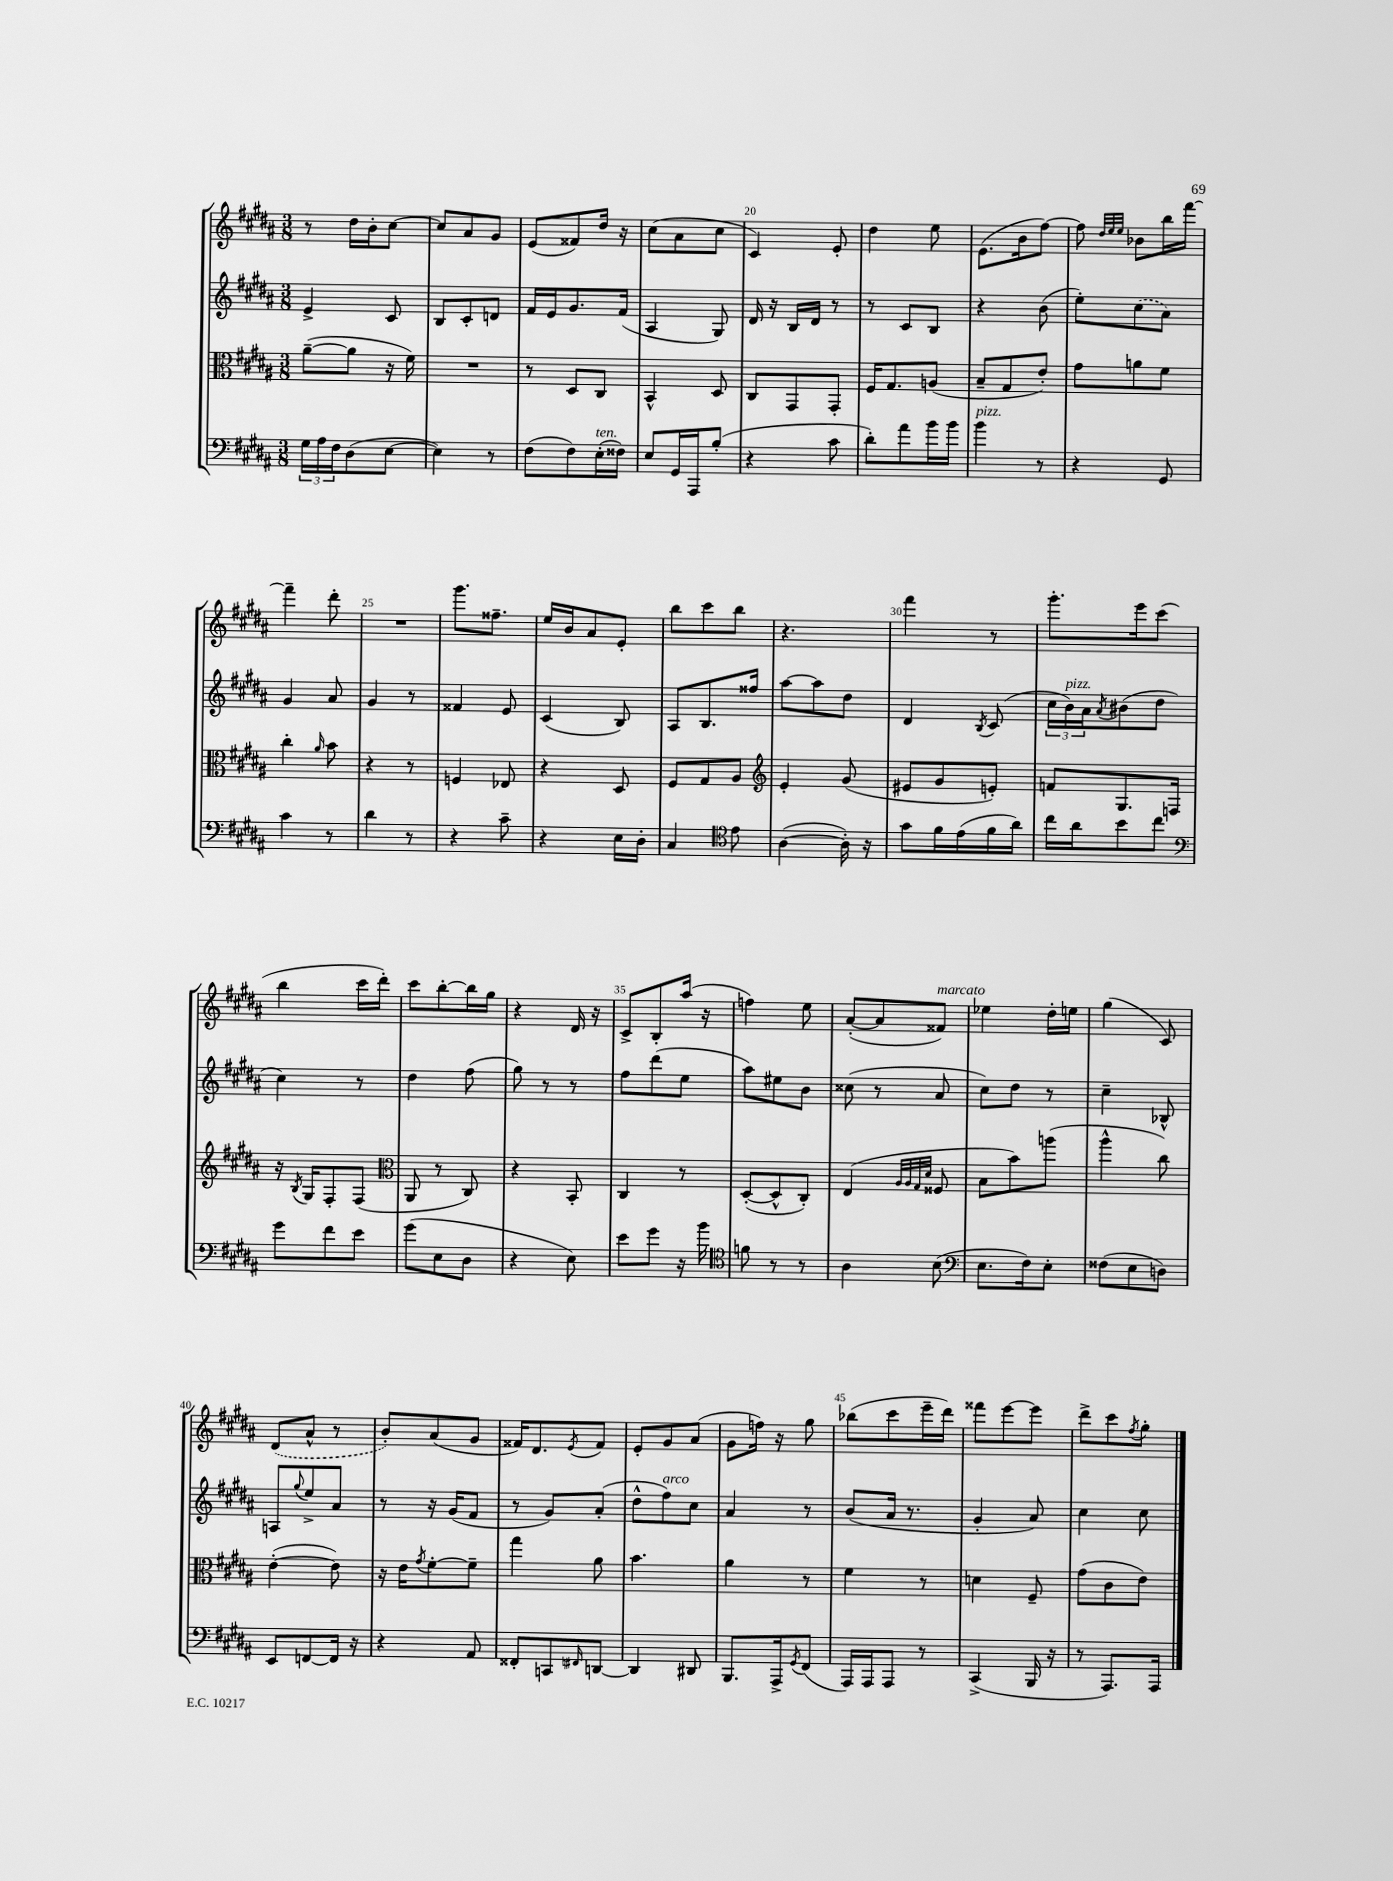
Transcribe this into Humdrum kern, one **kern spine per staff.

**kern	**kern	**kern	**kern
*part4	*part3	*part2	*part1
*staff4	*staff3	*staff2	*staff1
*clefF4	*clefC3	*clefG2	*clefG2
*k[f#c#g#d#a#]	*k[f#c#g#d#a#]	*k[f#c#g#d#a#]	*k[f#c#g#d#a#]
*M3/8	*M3/8	*M3/8	*M3/8
=16	=16	=16	=16
24G#\LL	([8a#~\L	4e^/	8r
24A#\	.	.	.
24F#\J	.	.	.
(8D#\	8a#\J]	.	16dd#\LL
.	.	.	16b'\J
[8E\J	16r	8c#/	[8cc#\J
.	16f#\)	.	.
=17	=17	=17	=17
4E\])	4.r	8B/L	8cc#/L]
.	.	8c#'/	8a#/
8r	.	8dn/J	8g#/J
=18	=18	=18	=18
(8F#\L	8r	16f#/LL	(8e/L
.	.	16e/J	.
8F#\)	8D#/L	8.g#/	8f##X/)
!LO:TX:a:i:t=ten.	!	!	!
(16E'\L	8C#/J	.	16dd#/Jk
16F##X\JJ)	.	(16f#/Jk	16r
=19	=19	=19	=19
8E/L	4BB^^/	4A#/	(8cc#\L
16GG#/L	.	.	8a#\
16AAA#/J	.	.	.
(8B'/J	8D#/	8G#/)	8cc#\J
=20	=20	=20	=20
4r	8C#/L	16d#/	4c#/)
.	.	16r	.
.	8GG#/	16B/LL	.
.	.	16d#/JJ	.
8c#\	8GG#'/J	8r	8e'/
=21	=21	=21	=21
8d#'\L)	16F#/KL	8r	4dd#\
.	8.G#/	.	.
8a#\	.	8c#/L	.
16b\L	(8An/J	8B/J	8ee\
16b\JJ	.	.	.
=22	=22	=22	=22
!LO:TX:a:i:t=pizz.	!	!	!
4b\	8B~/L	4r	(8.e\L
.	8G#/	.	.
.	.	.	16b\k
8r	8e'/J)	(8b\	[8ff#\J)
=23	=23	=23	=23
4r	8g#\L	8ee'\L)	8ff#\]
.	.	.	32qqdd#/LLL
.	.	.	32qqee/
.	.	.	32qqee/JJJ
.	8an\	(8cc#\	8b-X\L
8GG#/	8f#\J	8a#\J)	16bb\L
.	.	.	[16fff#\JJ
!!LO:LB:g=z
=24	=24	=24	=24
4c#\	4cc#'\	4g#/	4fff#~\]
.	16qqa#/	.	.
8r	8b\	8a#/	8ddd#'\
=25	=25	=25	=25
4d#\	4r	4g#/	4.r
8r	8r	8r	.
=26	=26	=26	=26
4r	4Fn/	4f##X/	8.ggg#\L
.	.	.	8.ff##X~\J
8c#~\	8E-X/	8e/	.
=27	=27	=27	=27
4r	4r	(4c#/	16ee/LL
.	.	.	16b/J
.	.	.	8a#/
16E\LL	8D#/	8B/)	8e'/J
16D#'\JJ	.	.	.
=28	=28	=28	=28
4C#/	8F#/L	8A#/L	8bb\L
.	8G#/	8.B/	8ccc#\
*clefC4	*	*	*
8e\	8A#/J	.	8bb\J
.	.	16ff##X/Jk	.
=29	=29	=29	=29
*	*clefG2	*	*
([4A#\	4e'/	[8aa#\L	4.r
.	.	8aa#\]	.
16A#'\])	(8g#/	8dd#\J	.
16r	.	.	.
=30	=30	=30	=30
8g#\L	8e#X/L	4d#/	4fff#\
16f#\L	8g#/	.	.
(16e\	.	.	.
.	.	8qB/	.
16f#\	8en'/J)	(8c#/	8r
16a#\JJ)	.	.	.
=31	=31	=31	=31
16cc#\LL	8fn/L	24cc#\LL	8.ggg#'\L
!	!	!LO:TX:a:i:t=pizz.	!
.	.	24b\)	.
16a#\J	.	.	.
.	.	24a#\J	.
.	.	8qa#/	.
8b\	8.G#/	(8b#X\	.
.	.	.	16eee\k
8cc#\J	.	8dd#\J	(8ccc#\J
.	16Fn/Jk	.	.
!!LO:LB:g=z
=32	=32	=32	=32
*clefF4	*	*	*
8g#\L	16r	4cc#\)	4bb\
.	8qB/	.	.
.	16G#/KL	.	.
8f#\	8F#'/	.	.
8e\J	(8F#/J	8r	16ccc#\LL
.	.	.	16ddd#'\JJ)
=33	=33	=33	=33
*	*clefC3	*	*
(8g#\L	8AA#/	4dd#\	8ccc#\L
8E\	8r	.	[8bb'\
8D#\J	8C#/)	(8ff#\	16bb\L]
.	.	.	16gg#\JJ
=34	=34	=34	=34
4r	4r	8gg#\)	4r
.	.	8r	.
8E\)	8BB'/	8r	16d#/
.	.	.	16r
=35	=35	=35	=35
8e\L	4C#/	8ff#\L	8c#^/L
8g#\J	.	(8ddd#\	8B'/
16r	8r	8ee\J	(16aa#/Jk
16b\	.	.	16r
=36	=36	=36	=36
*clefC4	*	*	*
8fn\	([8D#'/L	8aa#\L)	4ffn\)
8r	8D#^^/]	8ee#X\	.
8r	8C#'/J)	8b\J	8ee\
=37	=37	=37	=37
4A#\	(4E/	(8cc##X\	([8a#'/L
.	.	8r	8a#/]
.	32qqA#/LLL	.	.
.	32qqA#/	.	.
.	32qqG#/	.	.
.	32qqd#/JJJ	.	.
!	!	!	!LO:TX:a:i:t=marcato
(8B\	8F##X/	8a#/	8f##X/J)
=38	=38	=38	=38
*clefF4	*	*	*
8.E\L	8B\L	8cc#\L)	4ee-X\
.	8b\)	8dd#\J	.
16F#\k)	.	.	.
8E'\J	(8aan\J	8r	16dd#'\LL
.	.	.	16een\JJ
=39	=39	=39	=39
(8F##X\L	4aa#^^\	4cc#~\	(4gg#\
8E\	.	.	.
8Dn\J)	8cc#\)	8B-X^^/	8c#/)
!!LO:LB:g=z
=40	=40	=40	=40
8EE/L	([4e'\	8An/L	(8d#/L
.	.	8qqgg#/	.
[8FFn/	.	8ee^/	8a#^^/J
16FF/Jk]	8e\])	8a#/J	8r
16r	.	.	.
=41	=41	=41	=41
4r	16r	8r	8b'/L)
.	16e\KL	.	.
.	8qg#/	.	.
.	[8f#'\	16r	(8a#/
.	.	(16g#/KL	.
8AA#/	8f#~\J]	8f#/J	8g#/J
=42	=42	=42	=42
8FF##X'/L	4gg#\	8r	16f##X/KL)
.	.	.	8.d#/
8CCn/	.	8g#/L)	.
16qqFF#X/	.	.	8qe/
[8DDn/J	8a#\	(8a#'/J	8f##/J
=43	=43	=43	=43
4DD/]	4.b\	8dd#^^\L	8e'/L
!	!	!LO:TX:a:i:t=arco	!
.	.	8ff#\)	8g#/
8DD#X/	.	8cc#\J	(8a#/J
=44	=44	=44	=44
8.BBB/L	4a#\	4a#/	8g#\L
.	.	.	16ffn\Jk)
16AAA#^/k	.	.	16r
8qGG#/	.	.	.
(8FF#/J	8r	8r	8gg#\
=45	=45	=45	=45
16AAA#/LL)	4f#\	(8b/L	(8bb-X\L
16AAA#/J	.	.	.
8AAA#/J	.	16a#/Jk	8ccc#\
.	.	8.r	.
8r	8r	.	16eee~\L
.	.	.	16ddd#\JJ)
=46	=46	=46	=46
(4CC#^/	4dn\	4g#'/	8fff##X\L
.	.	.	[8eee\
16BBB/	8F#~/	8a#/)	8eee\J]
16r	.	.	.
=47	=47	=47	=47
8r	(8g#\L	4cc#\	8ddd#^\L
8.AAA#/L)	8c#\	.	8ccc#\
.	.	.	8qff#/
.	8e\J)	8cc#\	8gg#'\J
16AAA#/Jk	.	.	.
==	==	==	==
*-	*-	*-	*-
